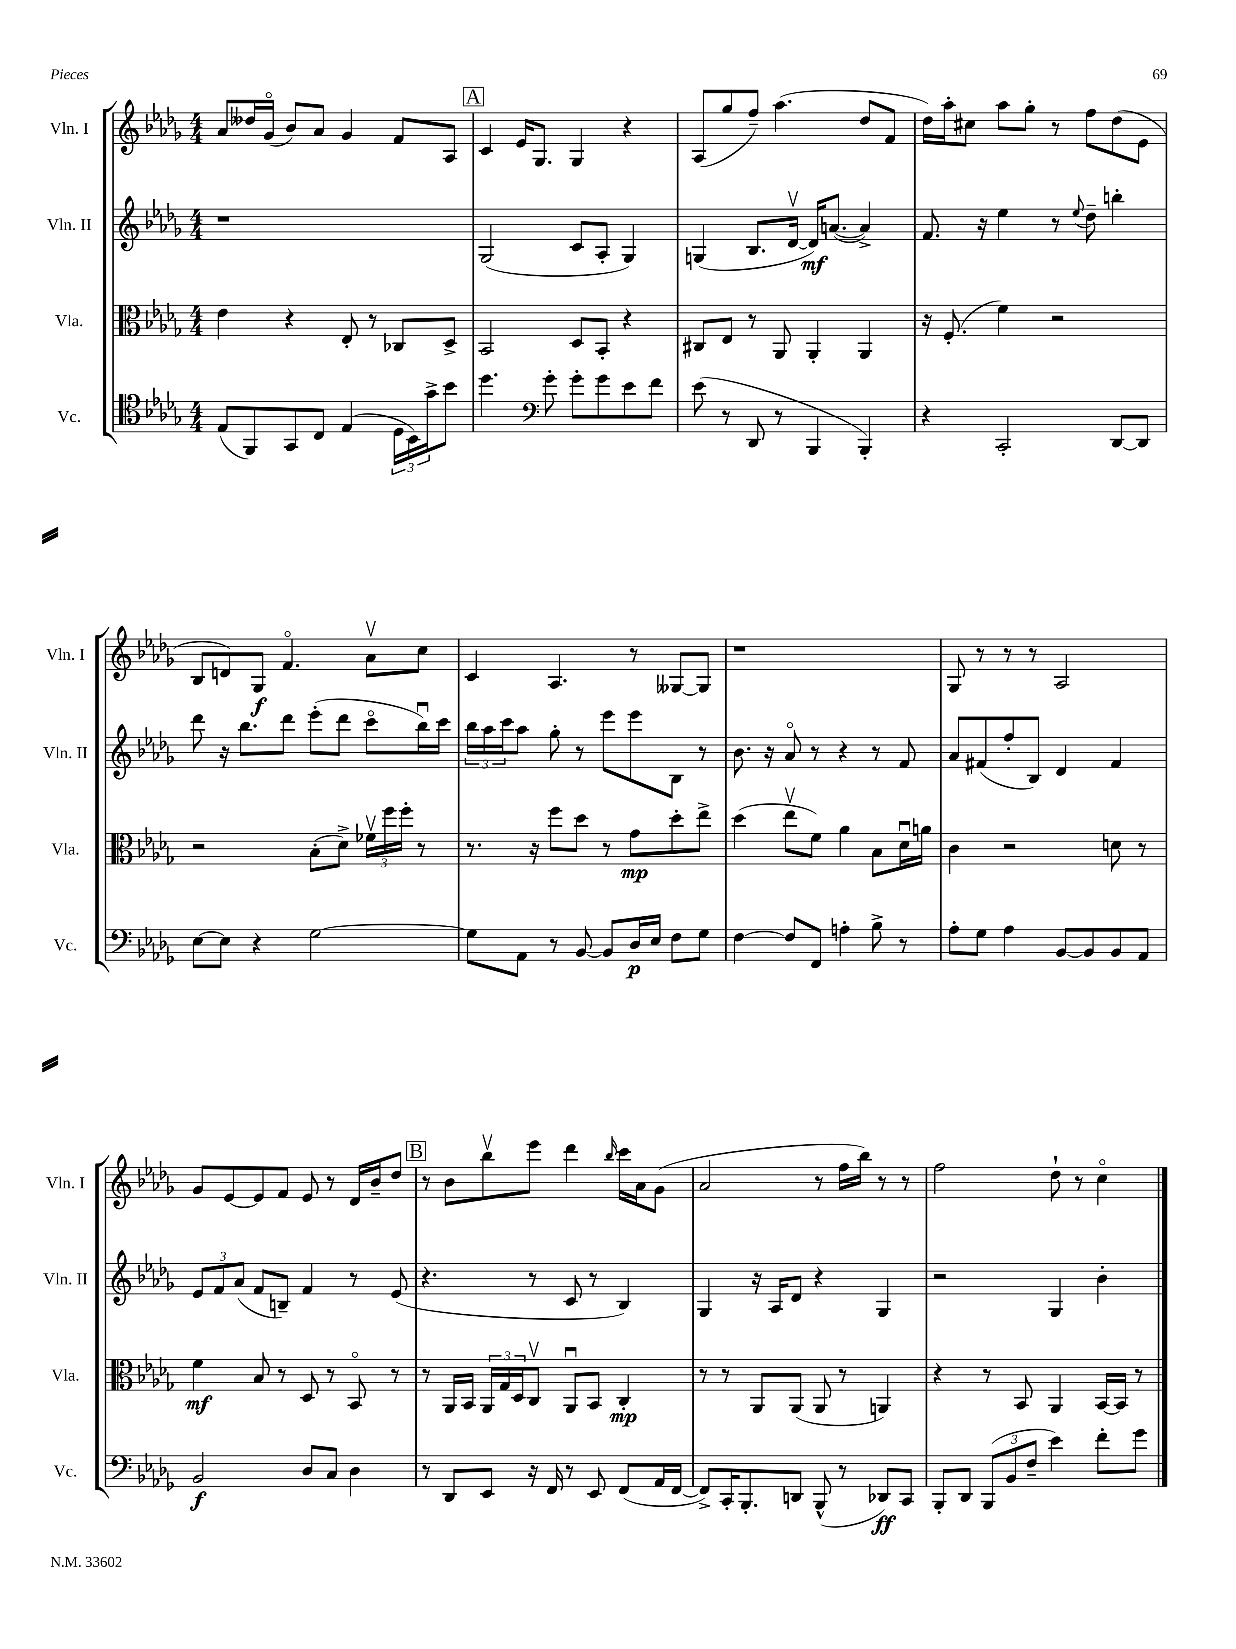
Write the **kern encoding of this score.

**kern	**kern	**kern	**kern
*staff4	*staff3	*staff2	*staff1
*clefC4	*clefC3	*clefG2	*clefG2
*k[b-e-a-d-g-]	*k[b-e-a-d-g-]	*k[b-e-a-d-g-]	*k[b-e-a-d-g-]
*M4/4	*M4/4	*M4/4	*M4/4
(8E-/L	4e-\	1r	8a-/L
8FF/)	.	.	16dd--/L
.	.	.	(16g-o/JJ
8GG-/	4r	.	8b-/L)
8C/J	.	.	8a-/J
(4E-/	8E-'/	.	4g-/
.	8r	.	.
24D-\LL	8C-/L	.	8f/L
24BB-\)	.	.	.
24g-^\J	.	.	.
8b-\J	8D-^/J	.	8A-/J
=	=	=	=
4.dd-\	2BB-/	(2G-/	4c/
.	.	.	16e-/LK
.	.	.	8.G-/J
*clefF4	*	*	*
8g-'\	.	.	.
8g-'\L	8D-/L	8c/L	4G-/
8g-\	8BB-'/J	8A-'/J	.
8e-\	4r	4G-/)	4r
8f\J	.	.	.
=	=	=	=
(8e-\	8C#/L	(4G/	(8A-/L
8r	8E-/J	.	8gg-/
8DD-/	8r	8.B-/L	8ff~/J)
8r	8AA-/	.	(4.aa-\
.	.	[16d-v/Jk	.
4BBB-/	4AA-'/	16d-/]LK)	.
.	.	([8.a/J	.
4BBB-'/)	4AA-/	4a^/])	8dd-/L
.	.	.	8f/J
=	=	=	=
4r	16r	8.f/	16dd-\LL)
.	(8.F'/	.	16aa-'\J
.	.	.	8cc#\J
.	.	16r	.
2CC'/	4f\)	4ee-\	8aa-\L
.	.	.	8gg-'\J
.	2r	8r	8r
.	.	8qqee-/	.
.	.	8dd-~\	8ff\L
[8DD-/L	.	4bb'\	(8dd-\
8DD-/]J	.	.	8e-\J
=	=	=	=
[8E-\L	2r	8ddd-\	8B-/L
8E-\]J	.	16r	8d/)
.	.	8.bb-\L	.
4r	.	.	8G-/J
.	.	8ddd-\J	4.fo/
[2G-\	(8B-'\L	(8eee-'\L	.
.	8d-^\J)	8ddd-\J	.
.	24f-v\LL	8ccco\L	8a-v\L
.	24ff\	.	.
.	24ff'\JJ	.	.
.	8r	16bb-u\L)	8cc\J
.	.	16ccc\JJ	.
=	=	=	=
8G-\]L	8.r	24bb-\LL	4c/
.	.	24aa-\	.
.	.	24ccc\J	.
8AA-\J	.	8aa-\J	.
.	16r	.	.
8r	8ff\L	8gg-'\	4.A-/
[8BB-/	8dd-\J	8r	.
8BB-/]L	8r	8eee-\L	.
16D-/L	8g-\L	8eee-\	8r
16E-/JJ	.	.	.
8F\L	8dd-'\	8B-\J	[8G--/L
8G-\J	8ee-^\J	8r	8G--/]J
=	=	=	=
[4F\	(4dd-\	8.b-\	1r
.	.	16r	.
8F/]L	8ee-v\L	8a-o/	.
8FF/J	8f\J)	8r	.
4A'\	4a-\	4r	.
8B-^\	8B-\L	8r	.
8r	16d-u\L	8f/	.
.	16a\JJ	.	.
=	=	=	=
8A-'\L	4c\	8a-/L	8G-/
8G-\J	.	(8f#/	8r
4A-\	2r	8ff'/	8r
.	.	8B-/J)	8r
[8BB-/L	.	4d-/	2A-/
8BB-/]	.	.	.
8BB-/	8d\	4f#/	.
8AA-/J	8r	.	.
=	=	=	=
2BB-/	4f\	12e-/L	8g-/L
.	.	12f/	.
.	.	.	[8e-/
.	.	(12a-/J	.
.	8B-/	8f/L	8e-/]
.	8r	8B~/J)	8f/J
8D-/L	8D-/	4f/	8e-/
8C/J	8r	.	8r
4D-\	8BB-o/	8r	16d-/LL
.	.	.	16b-~/J
.	8r	(8e-/	8dd-/J
=	=	=	=
8r	8r	4.r	8r
8DD-/L	16AA-/LL	.	8b-\L
.	16BB-/JJ	.	.
8EE-/J	24AA-/LL	.	8bb-v\
.	24G-/	.	.
.	24D-/J	.	.
16r	8Cv/J	8r	8eee-\J
16FF/	.	.	.
8r	8AA-u/L	8c/	4ddd-\
8EE-/	8BB-/J	8r	.
.	.	.	16qqbb-/
(8FF/L	4C'/	4B-/)	16ccc\LL
.	.	.	16a-\J
16AA-/L	.	.	(8g-\J
[16FF/JJ	.	.	.
=	=	=	=
8FF^/]L)	8r	4G-/	2a-/
16CC'/K	8r	.	.
8.BBB-'/	.	.	.
.	8AA-/L	16r	.
.	.	16A-/LK	.
8DD/J	(8AA-/J	8d-/J	.
(8BBB-^^/	8AA-/	4r	8r
8r	8r	.	16ff\LL
.	.	.	16bb-\JJ)
8DD-/L)	4AA/)	4G-/	8r
8CC/J	.	.	8r
=	=	=	=
8BBB-'/L	4r	2r	2ff\
8DD-/J	.	.	.
(12BBB-/L	8r	.	.
12BB-/	.	.	.
.	8BB-/	.	.
12F~/J	.	.	.
4e-\)	4AA-/	4G-/	8dd-`\
.	.	.	8r
8f'\L	[16BB-/LL	4b-'\	4cco\
.	16BB-/]JJ	.	.
8g-\J	8r	.	.
==	==	==	==
*-	*-	*-	*-
